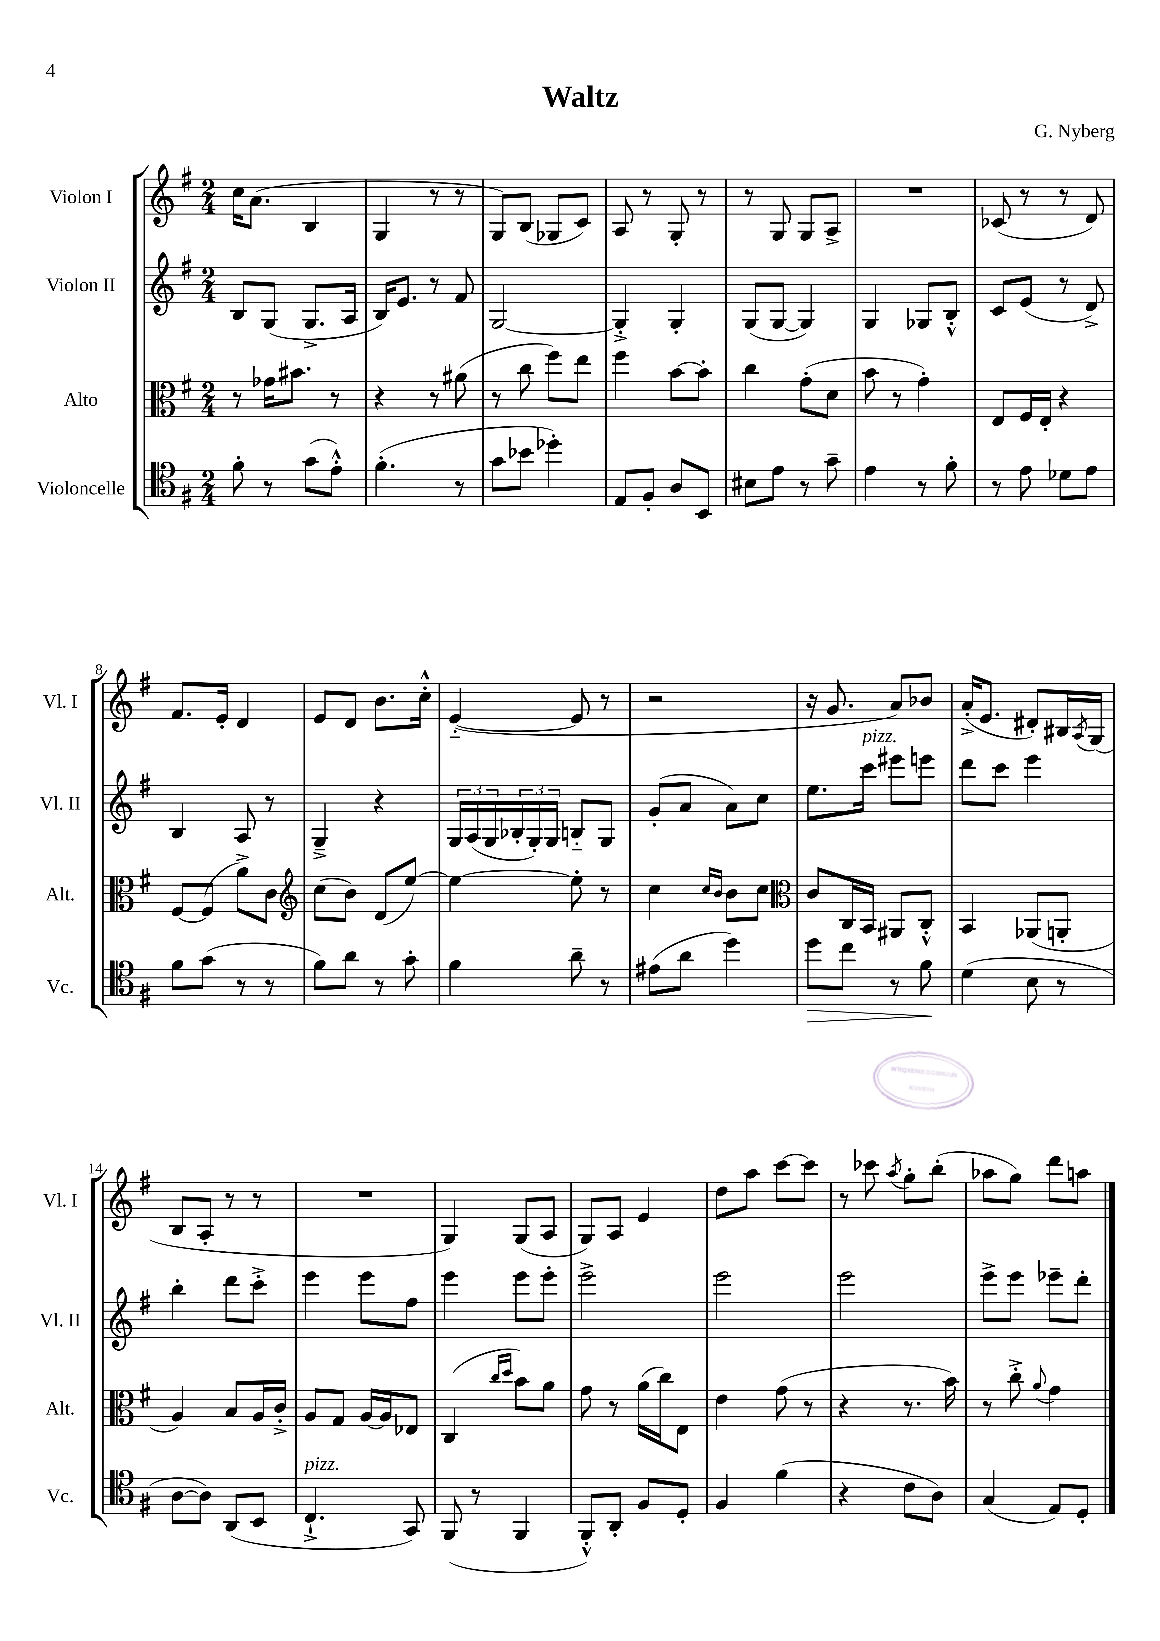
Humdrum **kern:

**kern	**kern	**kern	**kern
*staff4	*staff3	*staff2	*staff1
*clefC4	*clefC3	*clefG2	*clefG2
*k[f#]	*k[f#]	*k[f#]	*k[f#]
*M2/4	*M2/4	*M2/4	*M2/4
8f#'\	8r	8B/L	16cc\LK
.	.	.	(8.a\J
8r	16g-\LK	(8G/J	.
.	8.b#\J	.	.
(8g\L	.	8.G^/L	4B/
8e'^^\J)	8r	.	.
.	.	16A/Jk	.
=	=	=	=
(4.f#'\	4r	16B/LK)	4G/
.	.	8.e/J	.
.	8r	8r	8r
8r	(8a#\	8f#/	8r
=	=	=	=
8g\L	8r	[2G/	8G/L)
8b-\J	8cc\	.	(8B/J
4dd-'\)	8ff#\L)	.	8G-/L
.	8ee\J	.	8c/J)
=	=	=	=
8E/L	4ff#\	4G'^/]	8A/
8F#'/J	.	.	8r
8A/L	[8b\L	4G'/	8G'/
8BB/J	8b'\]J	.	8r
=	=	=	=
8B#\L	4cc\	(8G/L	8r
8e\J	.	[8G/J	8G/
8r	(8g'\L	4G/])	8G/L
8g~\	8d\J	.	8A^/J
=	=	=	=
4e\	8b\	4G/	2r
.	8r	.	.
8r	4g'\)	8G-/L	.
8f#'\	.	8B'^^/J	.
=	=	=	=
8r	8E/L	8c/L	(8c-/
8e\	16F#/L	(8e/J	8r
.	16E'/JJ	.	.
8d-\L	4r	8r	8r
8e\J	.	8d^/)	8d/)
=	=	=	=
8f#\L	[8F#/L	4B/	8.f#/L
(8g\J	(8F#/]J	.	.
.	.	.	16e'/Jk
8r	8a^\L)	8A/	4d/
8r	8c\J	8r	.
=	=	=	=
*	*clefG2	*	*
8f#\L)	(8cc\L	4G~^/	8e/L
8a\J	8b\J)	.	8d/J
8r	(8d/L	4r	8.b\L
8g'\	[8ee/J)	.	.
.	.	.	16cc'^^\Jk
=	=	=	=
4f#\	4ee\_	24G/LL	([4e'~/
.	.	(24A/	.
.	.	24G/	.
.	.	24B-'/	.
.	.	24G'/)	.
.	.	24G/JJ	.
8a~\	8ee'\]	8B'~/L	8e/]
8r	8r	8G/J	8r
=	=	=	=
(8e#\L	4cc\	(8g'/L	2r
8a\J	.	8a/J	.
.	16qqcc/LL	.	.
.	16qqb/JJ	.	.
4dd\)	8b\L	8a\L)	.
.	8cc\J	8cc\J	.
=	=	=	=
*	*clefC3	*	*
8dd\L	8c/L	8.ee\L	16r
.	.	.	8.g/
8cc\J	16C/L	.	.
.	16BB/JJ	16ccc\Jk	.
8r	8AA#/L	8eee#\L	8a/L)
8f#\	8C'^^/J	8eee\J	8b-/J
=	=	=	=
(4d\	4BB/	8ddd\L	(16a'^/LK
.	.	.	8.e/J
.	.	8ccc\J	.
8B\	(8AA-/L	4eee\	8d#'/L)
8r	8AA'/J	.	16B#/L
.	.	.	8qA/
.	.	.	(16G/JJ
=	=	=	=
[8A\L	4A/)	4bb'\	8B/L
8A\]J)	.	.	8A'/J
(8AA/L	8B/L	8ddd\L	8r
8BB/J	16A/L	8ccc'^\J	8r
.	16c'^/JJ	.	.
=	=	=	=
4.C`^/	8A/L	4eee\	2r
.	8G/J	.	.
.	[16A/LL	8eee\L	.
.	16A/]J	.	.
8GG/)	8E-/J	8ff#\J	.
=	=	=	=
(8FF#/	(4C/	4eee\	4G/)
8r	.	.	.
.	16qqcc/LL	.	.
.	16qqdd/JJ	.	.
4FF#/	8b\L)	8eee\L	(8G/L
.	8a\J	8eee'\J	8A/J
=	=	=	=
8FF#'^^/L)	8g\	2eee^\	8G/L)
8AA'/J	8r	.	8A/J
8F#/L	(16a\LL	.	4e/
.	16cc\J)	.	.
8D'/J	8E\J	.	.
=	=	=	=
4F#/	4e\	2eee\	8dd\L
.	.	.	8aa\J
(4f#\	(8g\	.	[8ccc\L
.	8r	.	8ccc\]J
=	=	=	=
4r	4r	2eee\	8r
.	.	.	8ccc-\
.	.	.	8qaa/
8c\L	8.r	.	8gg'\L
8A\J)	.	.	(8bb'\J
.	16b\)	.	.
=	=	=	=
(4G/	8r	8eee^\L	8aa-\L
.	8cc'^\	8eee\J	8gg\J)
.	8qqa/	.	.
8E/L)	4g\	8eee-~\L	8ddd\L
8D'/J	.	8ddd'\J	8aa\J
==	==	==	==
*-	*-	*-	*-
